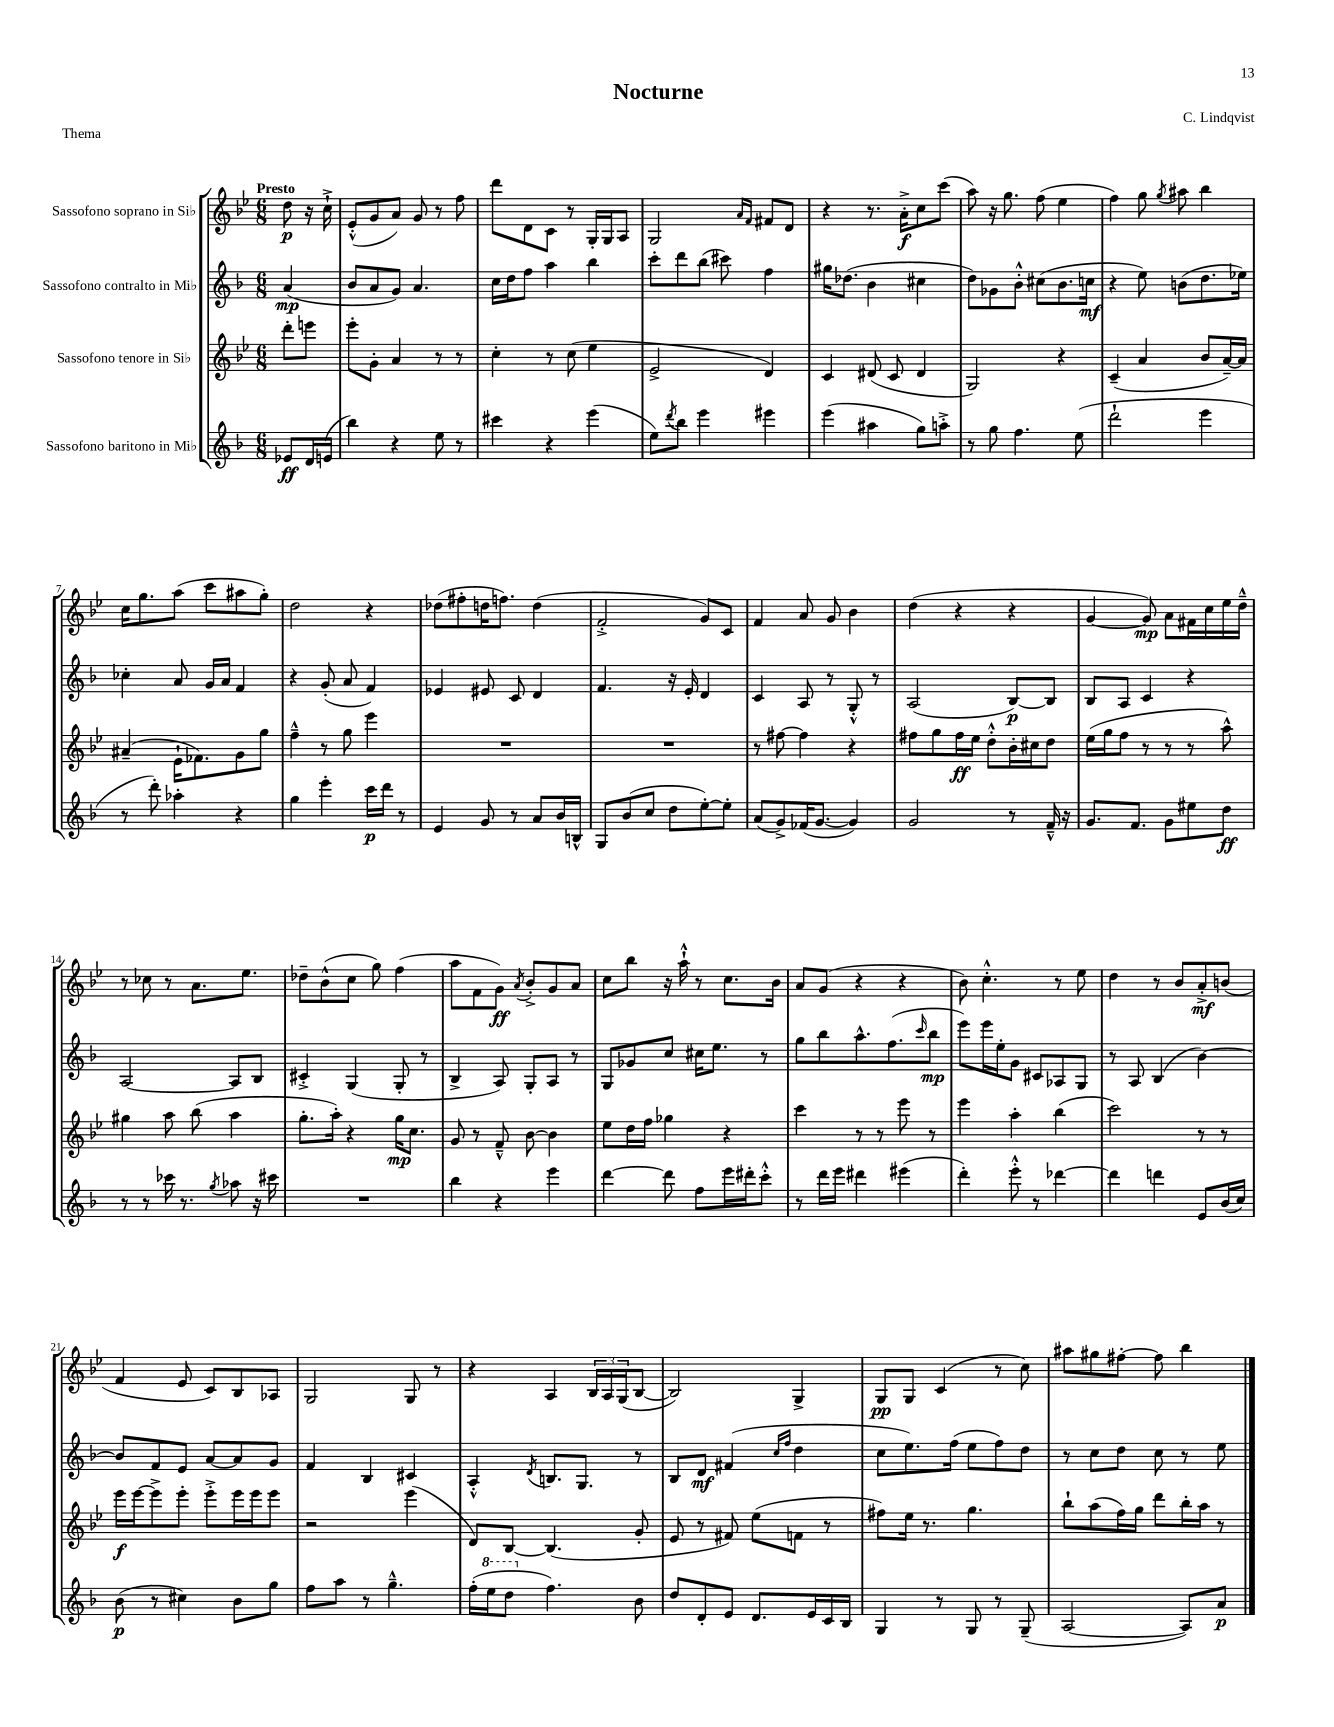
\header { title = "Nocturne" composer = "C. Lindqvist" piece = "Thema" }
<<
\new StaffGroup <<
\new Staff = "s0" \with { instrumentName = "Sassofono soprano in Sib" } {
    \clef treble \key bes \major \numericTimeSignature \time 6/8 \partial 4 \tempo "Presto"
    d''8\p r16 c''16-!-> |
    ees'8-.-^( g'8 a'8) g'8 r8 f''8 |
    d'''8 d'8 c'8 r8 g16-. g16 a8 |
    g2 \grace { a'16 f'16 } fis'8 d'8 |
    r4 r8. a'16-.->\f c''8 c'''8( |
    a''8) r16 g''8. f''8( ees''4 |
    f''4) g''8 \acciaccatura { g''8 } ais''8 bes''4 |
    c''16 g''8. a''8( c'''8 ais''8 g''8-.) |
    d''2 r4 |
    des''8( fis''8-. d''16 f''8.) d''4( |
    f'2-.-> g'8) c'8 |
    f'4 a'8 g'8 bes'4 |
    d''4( r4 r4 |
    g'4~ g'8\mp) a'8 fis'16 c''16 ees''16 d''16---^ |
    r8 ces''8 r8 a'8. ees''8. |
    des''8-- bes'8-^( c''8 g''8) f''4( |
    a''8 f'8 g'8\ff) \acciaccatura { a'8 } bes'8-.-> g'8 a'8 |
    c''8 bes''8 r16 a''16-!-^ r8 c''8. bes'16 |
    a'8 g'8( r4 r4 |
    bes'8) c''4.-.-^ r8 ees''8 |
    d''4 r8 bes'8 a'8-.->\mf b'8( |
    f'4 ees'8 c'8) bes8 aes8 |
    g2 g8 r8 |
    r4 a4 \tuplet 3/2 { bes16 a16 g16( } bes8~ |
    bes2) g4-> |
    g8\pp g8 c'4( r8 c''8) |
    ais''8 gis''8 fis''8~-. fis''8 bes''4 \bar "|." |
}
\new Staff = "s1" \with { instrumentName = "Sassofono contralto in Mib" } {
    \clef treble \key f \major \numericTimeSignature \time 6/8 \partial 4
    a'4\mp( |
    bes'8 a'8 g'8) a'4. |
    c''16 d''16 f''8 a''4 bes''4 |
    c'''8-. d'''8 bes''8( cis'''8) f''4 |
    gis''16 des''8.( bes'4 cis''4 |
    d''8) ges'8 bes'8-.-^ cis''8( bes'8. c''16\mf |
    r4 e''8) b'8( d''8. ees''16) |
    ces''4-. a'8 g'16 a'16 f'4 |
    r4 g'8-.( a'8 f'4) |
    ees'4 eis'8 c'8 d'4 |
    f'4. r16 e'16-. d'4 |
    c'4 a8 r8 g8-.-^ r8 |
    a2( bes8~\p) bes8 |
    bes8 a8 c'4 r4 |
    a2~ a8 bes8 |
    cis'4-.-> g4( g8-. r8 |
    bes4-> a8) g8-. a8 r8 |
    g8 ges'8 c''8 cis''16 e''8. r8 |
    g''8 bes''8 a''8.-^ f''8.( \grace { c'''16 } bes''8\mp |
    e'''8) e'''16 e''16-. g'8 cis'8 aes8 g8 |
    r8 a8 bes4( bes'4~) |
    bes'8 f'8 e'8 a'8~ a'8 g'8 |
    f'4 bes4 cis'4 |
    a4-.-^ \acciaccatura { d'8 } b8. g8. r8 |
    bes8 d'8\mf fis'4( \grace { c''16 f''16 } d''4 |
    c''8 e''8.) f''16( e''8 f''8) d''8 |
    r8 c''8 d''8 c''8 r8 e''8 \bar "|." |
}
\new Staff = "s2" \with { instrumentName = "Sassofono tenore in Sib" } {
    \clef treble \key bes \major \numericTimeSignature \time 6/8 \partial 4
    d'''8-. e'''8 |
    ees'''8-. g'8-. a'4 r8 r8 |
    c''4-. r8 c''8( ees''4 |
    ees'2-> d'4) |
    c'4 dis'8( c'8 dis'4 |
    g2) r4 |
    c'4--( a'4 bes'8 a'16~--) a'16 |
    ais'4--( ees'16-! fes'8.) g'8 g''8 |
    f''4---^ r8 g''8 ees'''4 |
    R2. |
    R2. |
    r8 fis''8~ fis''4 r4 |
    fis''8 g''8 fis''16\ff ees''16 d''8-.-^ bes'16-. cis''16 d''8 |
    ees''16( g''16 f''8 r8 r8 r8 a''8-^) |
    gis''4 a''8 bes''8( a''4 |
    g''8.-. a''16-.) r4 g''16\mp c''8. |
    g'8 r8 f'8---^ bes'8~ bes'4 |
    ees''8 d''16 f''16 ges''4 r4 |
    c'''4 r8 r8 ees'''8 r8 |
    ees'''4 a''4-. bes''4( |
    c'''2) r8 r8 |
    ees'''16\f ees'''16~ ees'''8-> ees'''8-. ees'''8-.-> ees'''16 ees'''16 ees'''8 |
    r2 ees'''4( |
    d'8) bes8~ bes4.( g'8-. |
    ees'8 r8 fis'8) ees''8( f'8 r8 |
    fis''8) ees''16 r8. g''4. |
    bes''8-! a''8( f''16) g''16 d'''8 bes''16-. a''16 r8 \bar "|." |
}
\new Staff = "s3" \with { instrumentName = "Sassofono baritono in Mib" } {
    \clef treble \key f \major \numericTimeSignature \time 6/8 \partial 4
    ees'8\ff d'16 e'16( |
    bes''4) r4 e''8 r8 |
    cis'''4 r4 e'''4( |
    e''8) \acciaccatura { d'''8 } bes''8 e'''4 eis'''4 |
    e'''4( ais''4 g''8) a''8-.-> |
    r8 g''8 f''4. e''8( |
    d'''2-! e'''4 |
    r8 d'''8-.) aes''4-. r4 |
    g''4 e'''4-. c'''16\p d'''16 r8 |
    e'4 g'8 r8 a'8 bes'16 b16-^ |
    g8 bes'8( c''8 d''8 e''8~-.) e''8-. |
    a'8( g'8->) fes'16( g'8.~ g'4) |
    g'2 r8 f'16---^ r16 |
    g'8. f'8. g'8 eis''8 d''8\ff |
    r8 r8 ces'''16 r8. \acciaccatura { g''8 } aes''8 r16 cis'''16 |
    R2. |
    bes''4 r4 e'''4 |
    d'''4~ d'''8 f''8 e'''16 dis'''16-. c'''8-.-^ |
    r8 d'''16 e'''16 dis'''4 eis'''4( |
    d'''4-.) e'''8-.-^ r8 des'''4~ |
    des'''4 d'''4 e'8 bes'16( c''16) |
    bes'8\p( r8 cis''4) bes'8 g''8 |
    f''8 a''8 r8 g''4.---^ |
    f''16-.( \ottava #1 e'''16 d'''8 \ottava #0 f''4.) bes'8 |
    d''8 d'8-. e'8 d'8. e'16 c'16 bes16 |
    g4 r8 g8 r8 g8--( |
    a2~ a8) a'8\p \bar "|." |
}
>>
>>
